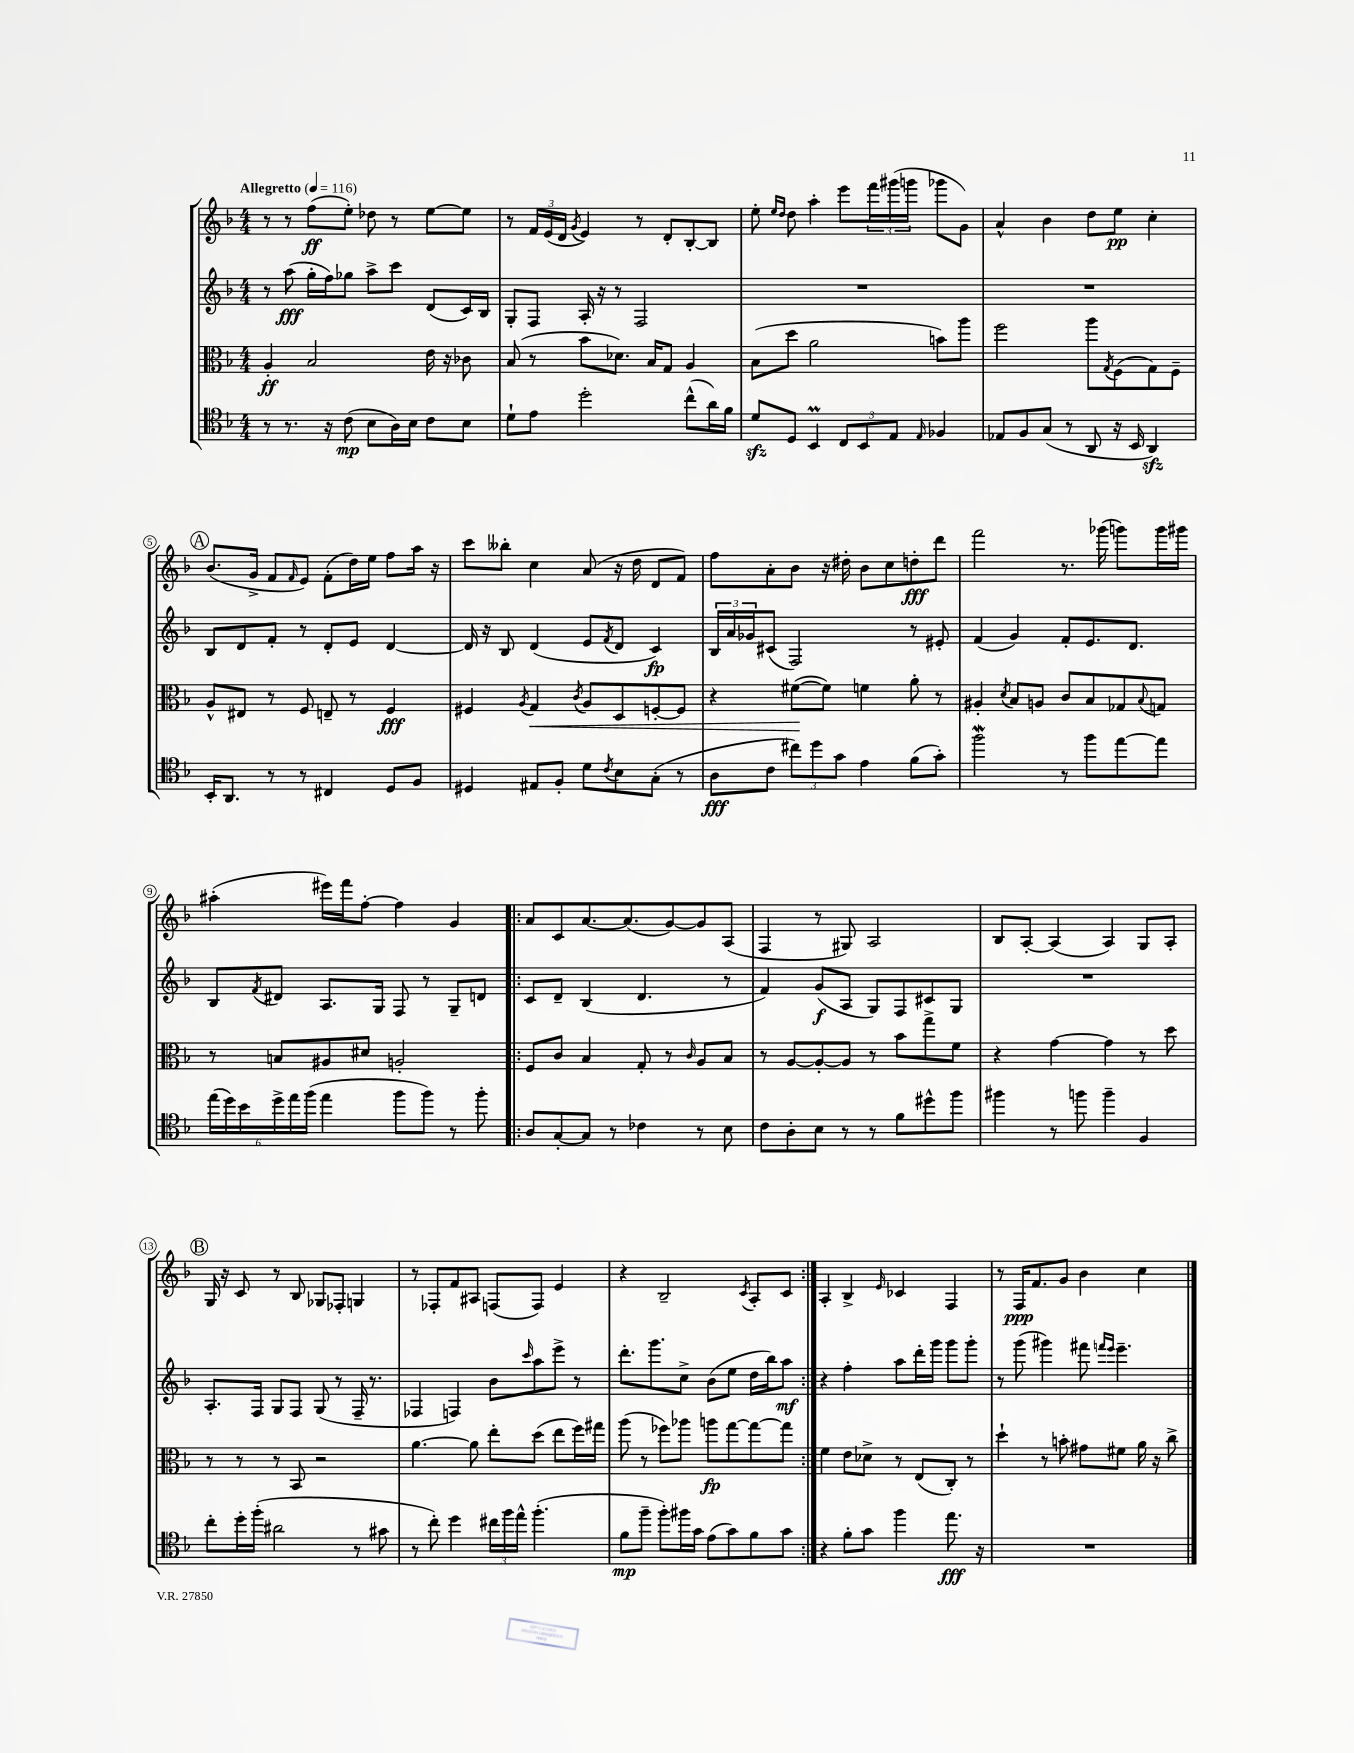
<<
\new StaffGroup <<
\new Staff = "s0" {
    \clef treble \key f \major \numericTimeSignature \time 4/4 \tempo "Allegretto" 4 = 116
    r8 r8 f''8\ff( e''8-.) des''8 r8 e''8~ e''8 |
    r8 \tuplet 3/2 { f'16 e'16( d'16 } \acciaccatura { g'8 } e'4) r8 d'8-. bes8~-. bes8 |
    e''8-. \grace { e''16 d''16 } d''8 a''4-. e'''8 \tuplet 3/2 { f'''16 gis'''16( g'''16 } ges'''8 g'8) |
    a'4-^ bes'4 d''8 e''8\pp c''4-. |
    \mark \markup { \circle "A" } bes'8.( g'16-> f'8 \grace { f'16 } e'8) f'8-.( d''16) e''16 f''8 a''16 r16 |
    c'''8 beses''8-. c''4 a'8( r16 d''16 d'8 f'8) |
    f''8 a'8-. bes'8 r16 dis''16-. bes'8 c''8 d''8-.\fff d'''8 |
    f'''2 r8. ges'''16( g'''8) g'''16 gis'''16 |
    ais''4-.( eis'''16) f'''16 f''8~-. f''4 g'4 |
    \repeat volta 2 { a'8 c'8 a'8.~ a'8.( g'8~) g'8 a8( |
    f4 r8 gis8) a2 |
    bes8 a8~-. a4( a4) g8 a8-. |
    \mark \markup { \circle "B" } g16 r16 c'8 r8 bes8 ges8 fes8-. g4 |
    r8 fes8-. f'8 ais8 f8( f8) e'4 |
    r4 bes2-- \acciaccatura { c'8 } a8-. c'8 | }
    a4-. bes4-> \grace { e'16 } ces'4 f4 |
    r8 f16\ppp f'8. g'8 bes'4 c''4 \bar "|." |
}
\new Staff = "s1" {
    \clef treble \key f \major \numericTimeSignature \time 4/4
    r8 a''8\fff( g''16-. f''16) ges''8 a''8-> c'''8 d'8( c'16) bes16 |
    g8-. f8 a16-. r16 r8 f2 |
    R1 |
    R1 |
    \mark \markup { \circle "A" } bes8 d'8 f'8-. r8 d'8-. e'8 d'4~ |
    d'16 r16 bes8 d'4( e'8 \acciaccatura { f'8 } d'8 c'4\fp) |
    \tuplet 3/2 { bes16 a'16 ges'16 } cis'8( f2) r8 eis'8-. |
    f'4( g'4) f'8-. e'8. d'8. |
    bes8 \acciaccatura { f'8 } dis'8 a8. g16 f8 r8 g8-- d'8 |
    \repeat volta 2 { c'8 d'8-- bes4( d'4. r8 |
    f'4) g'8\f( a8 g8) f8 cis'8 g8 |
    R1 |
    \mark \markup { \circle "B" } a8.-. f16 g8 f8 g8( r8 f16-- r8. |
    fes4 f4) bes'8 \grace { c'''16 } a''8 e'''8-> r8 |
    d'''8.-. g'''8. c''8-> bes'8( e''8 d''16 bes''16) a''8\mf | }
    r4 f''4-. a''8 d'''16-. g'''16 g'''8 g'''8-. |
    r8 g'''8( gis'''4) fis'''8 \grace { f'''16 e'''16 } e'''4.-- \bar "|." |
}
\new Staff = "s2" {
    \clef alto \key f \major \numericTimeSignature \time 4/4
    a4-.\ff bes2 e'16 r16 ces'8 |
    bes8( r8 bes'8 des'8.) bes16 g8 a4 |
    bes8( d''8 a'2 b'8) a''8 |
    f''2 a''8 \acciaccatura { g8 } f8( g8) f8-- |
    \mark \markup { \circle "A" } a8-^ eis8 r8 f8 e8-- r8 f4\fff |
    fis4 \acciaccatura { a8 } g4\< \acciaccatura { c'8 } a8 d8 f8~-. f8 |
    r4 fis'8~\!( fis'8) f'4 a'8-. r8 |
    ais4-. \acciaccatura { d'8 } bes8 a8 c'8 bes8 ges8 \appoggiatura { bes8 } g8 |
    r8 b8 ais8 dis'8 a2-. |
    \repeat volta 2 { f8 c'8 bes4 g8-. r8 \grace { c'16 } a8 bes8 |
    r8 a8~ a8~-. a8 r8 bes'8 g''8-> f'8 |
    r4 g'4~ g'4 r8 d''8 |
    \mark \markup { \circle "B" } r8 r8 r8 bes,8 r2 |
    a'4.~ a'8 e''8-. d''8( e''8 f''16) gis''16 |
    a''8( r8 fes''8) aes''8 a''8\fp g''8~ g''8~ g''8 | }
    f'4 e'8 des'8-> r8 e8( c8-.) r8 |
    d''4-! r8 b'8-. gis'8 fis'8 a'16 r16 c''8-> \bar "|." |
}
\new Staff = "s3" {
    \clef tenor \key f \major \numericTimeSignature \time 4/4
    r8 r8. r16 c'8\mp( bes8 a16) bes16 c'8 bes8 |
    d'8-! e'8 d''2-. c''8-^( a'16) f'16 |
    d'8\sfz d8 bes,4\prall \tuplet 3/2 { c8 bes,8 e8 } \grace { e16 } fes4 |
    ees8 f8 g8( r8 a,8 r16 bes,16 a,4\sfz) |
    \mark \markup { \circle "A" } bes,16-. a,8. r8 r8 cis4 d8 f8 |
    dis4 eis8 f8-. d'8 \acciaccatura { c'8 } bes8 g8-.( r8 |
    a8\fff c'8 \tuplet 3/2 { cis''8) d''8 g'8 } e'4 f'8( g'8-.) |
    f''2\mordent r8 f''8 e''8~ e''8 |
    \tuplet 6/4 { e''16( d''16) bes'16 d''16-> e''16 f''16( } e''4 f''8 f''8) r8 f''8-. |
    \repeat volta 2 { a8 g8~-. g8 r8 ces'4 r8 bes8 |
    c'8 a8-. bes8 r8 r8 f'8 dis''8-^ f''8 |
    fis''4 r8 f''8 f''4-- f4 |
    \mark \markup { \circle "B" } c''8-. d''16-. f''16-.( ais'2 r8 gis'8 |
    r8 c''8-.) d''4 \tuplet 3/2 { cis''16 f''16 e''16-^ } f''4.-.( |
    f'8\mp f''8-- f''8-.) fis''16 g'16 e'8( g'8) f'8 g'8 | }
    r4 f'8-. g'8 f''4 e''8.\fff r16 |
    R1 \bar "|." |
}
>>
>>
\layout { \context { \Score \override BarNumber.stencil = #(make-stencil-circler 0.1 0.3 ly:text-interface::print) } }
